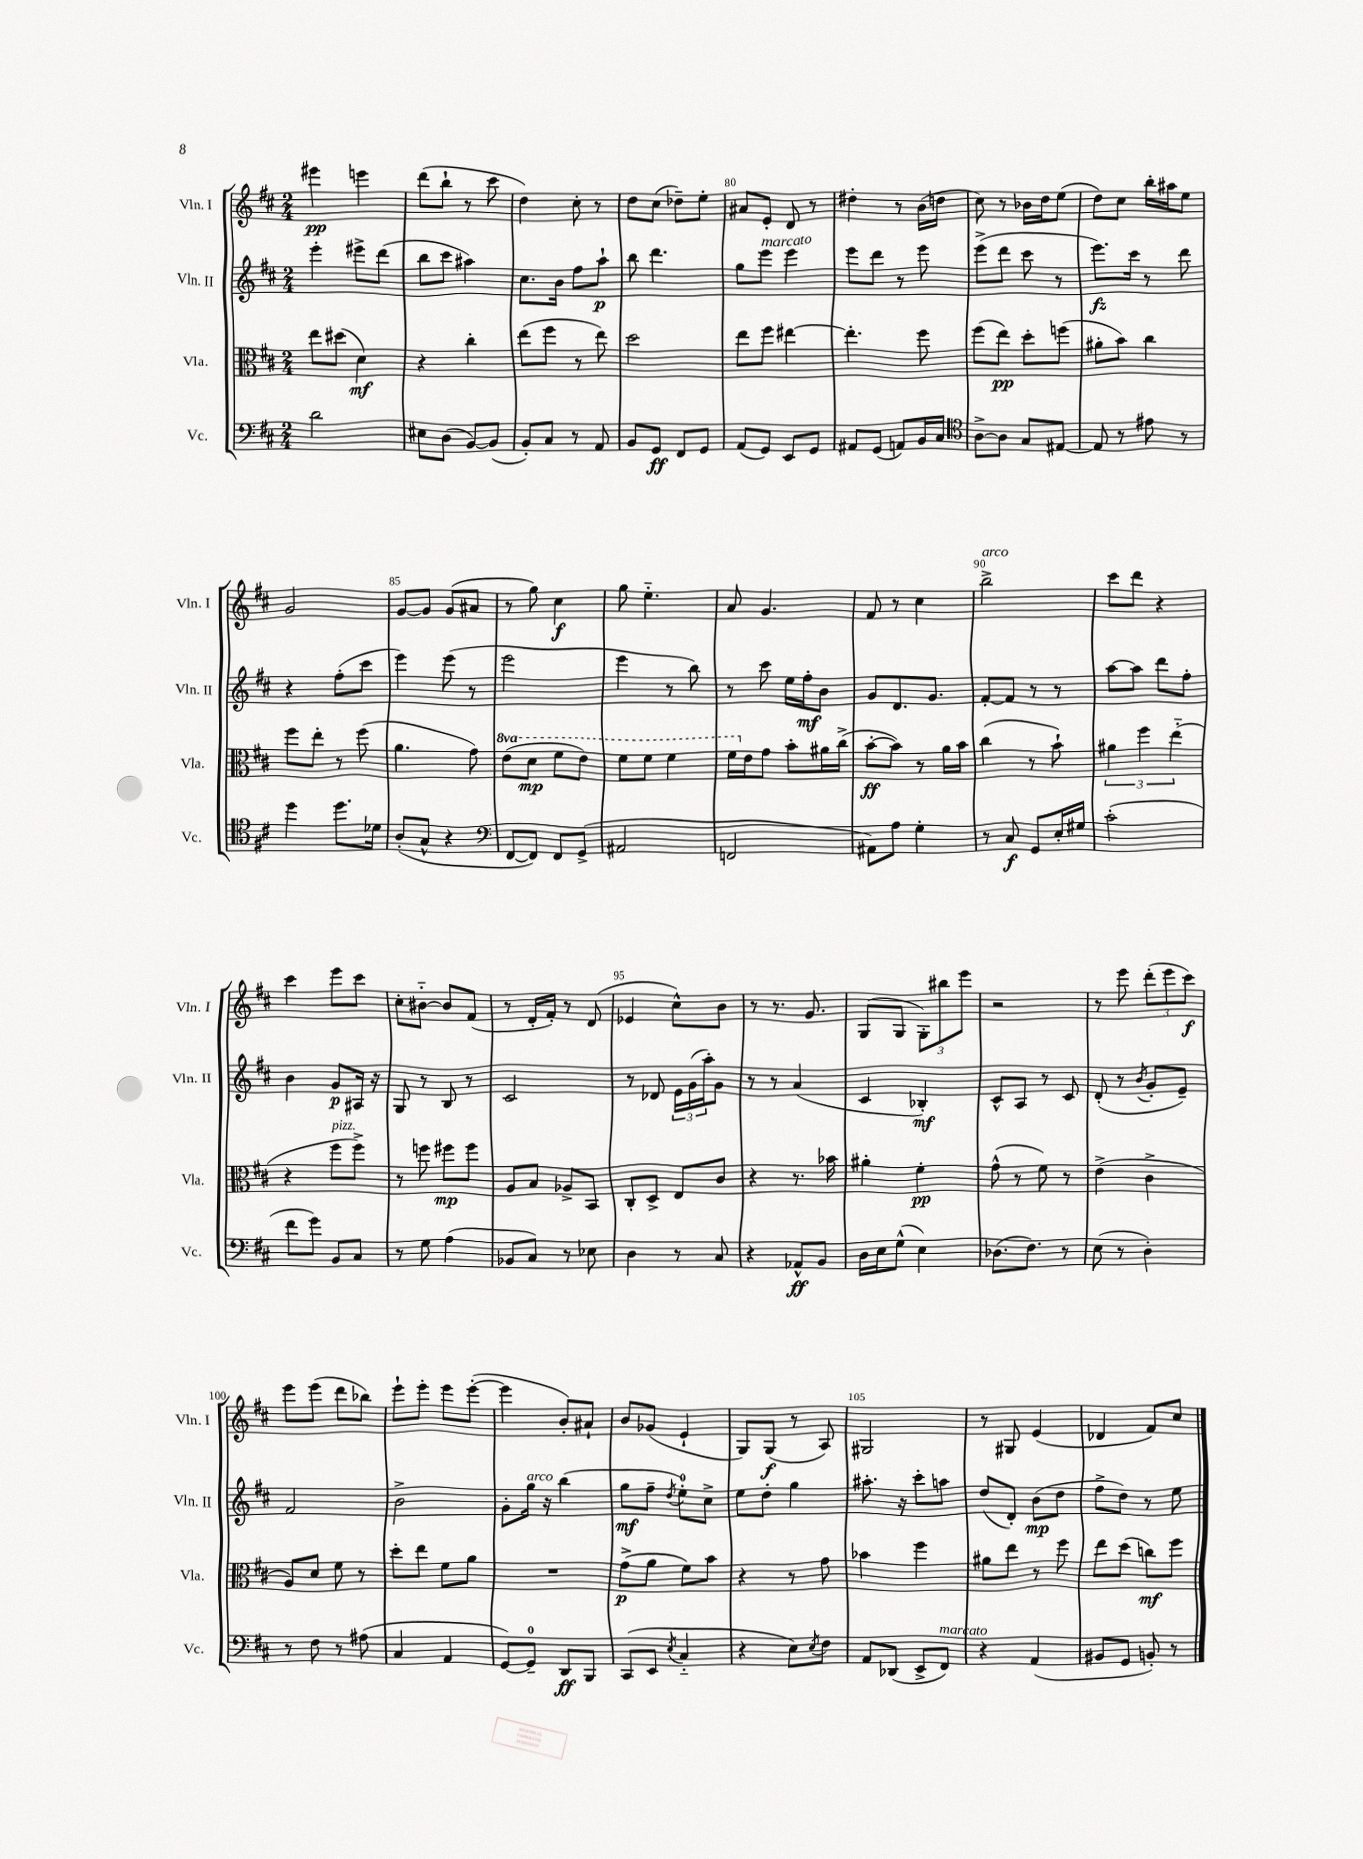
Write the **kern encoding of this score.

**kern	**kern	**kern	**kern
*staff4	*staff3	*staff2	*staff1
*clefF4	*clefC3	*clefG2	*clefG2
*k[f#c#]	*k[f#c#]	*k[f#c#]	*k[f#c#]
*M2/4	*M2/4	*M2/4	*M2/4
2d	8ee	4eee'	4eee#
.	(8dd#	.	.
.	4d)	8eee#^	4eee
.	.	(8ddd	.
=	=	=	=
8E#	4r	8bb	(8ddd
(8D	.	8ccc#	8bb`
[8BB)	4cc#'	4aa#)	8r
(8BB]	.	.	8ccc#
=	=	=	=
8BB')	(8ee	8.cc#	4dd)
8C#	8ff#	.	.
.	.	16b	.
8r	8r	8ff#	8cc#'
8AA	8ee)	8aa`	8r
=	=	=	=
8BB	2dd	8bb	8dd
8GG	.	4.ddd	(8cc#
8FF#	.	.	8dd-~)
8GG	.	.	8ee'
=	=	=	=
(8AA	8ee	8gg	8a#
8GG)	8ff#	8eee	8e'
8EE	[4ee#	4eee	8d
8GG	.	.	8r
=	=	=	=
8AA#	4.ee#']	8eee	4dd#'
(8GG	.	8ddd	.
8AA)	.	8r	8r
16BB	8ff#	8eee	(16b
16C#	.	.	16dd
=	=	=	=
*clefC4	*	*	*
[8A^	(8ff#	(8eee^	8cc#)
8A]	8ee)	8ddd	8r
8G	8dd'	8ccc#	16b-
.	.	.	16dd
[8E#	(8ff	8r	(8ee
=	=	=	=
8E#]	8a#'	8.eee)	8dd)
8r	8b)	.	8cc#
.	.	16ccc#	.
8e#	4cc#	8r	16bb'
.	.	.	16aa#
8r	.	8ddd	8ee
=	=	=	=
4dd	8ff#	4r	2g
.	8ee'	.	.
8.dd	8r	(8ff#'	.
.	(8ff#	8ccc#	.
16d-	.	.	.
=	=	=	=
(8A'	4.a	4eee)	[8g
8G^^	.	.	8g]
4r	.	(8eee	(8g
.	8g)	8r	8a#
=	=	=	=
*clefF4	*	*	*
[8FF#	(8ee	2eee	8r
8FF#])	8dd	.	8gg)
8FF#	8ff#	.	4cc#
(8GG^	8ee)	.	.
=	=	=	=
2AA#	8ff#	4eee	8gg
.	8ff#	.	4.ee'~
.	4ff#	8r	.
.	.	8bb)	.
=	=	=	=
2FF	16ff#	8r	8a
.	16e	.	.
.	8g	8ccc#	4.g
.	8b'	16ee	.
.	.	16ff#'	.
.	16a#	8b	.
.	(16cc#^	.	.
=	=	=	=
8AA#)	[8b'	8g	8f#
8A	8b])	8.d	8r
4G'	8r	.	4cc#
.	.	8.g	.
.	16a	.	.
.	16b	.	.
=	=	=	=
8r	(4cc#	[8f#'	2bb^
8C#	.	8f#]	.
8GG	8r	8r	.
16E'	8b`)	8r	.
16G#	.	.	.
=	=	=	=
(2c#'	6a#	[8aa	8ccc#
.	.	8aa]	8ddd
.	6ff#	.	.
.	.	8ddd	4r
.	(6ee'~	.	.
.	.	8ff#'	.
=	=	=	=
8f#	4r	4b	4ccc#
8g)	.	.	.
8BB	8ff#	8g	8eee
8C#	8ff#^)	16A#	8ccc#
.	.	16r	.
=	=	=	=
8r	8r	8G	8cc#'
8G	8ff	8r	[8b#'~
(4A	8ff#	8B	8b#]
.	8ff#	8r	(8f#
=	=	=	=
8BB-	8A	2c#	8r
8C#)	8B	.	16d'
.	.	.	16f#')
8r	8A-^	.	8r
8E-	8BB	.	(8d
=	=	=	=
4D	8C#'	8r	4e-
.	8D^	8d-	.
8r	8E	24e	8cc#^^)
.	.	(24g	.
.	.	24aa')	.
8C#	8c#	8g	8b
=	=	=	=
4r	4r	8r	8r
.	.	8r	8.r
8AA-^^	8.r	(4a	.
.	.	.	8.g
8BB	.	.	.
.	16b-	.	.
=	=	=	=
16D	4a#'	4c#	(8G
16E	.	.	.
(8G^^	.	.	8G
4E)	4f#'	4B-')	12G')
.	.	.	12bb#
.	.	.	12eee
=	=	=	=
(8.D-	(8g^^	8c#^^	2r
.	8r	8A	.
8.F#)	.	.	.
.	8f#)	8r	.
8r	8r	8c#	.
=	=	=	=
(8E	(4e^	(8d'	8r
8r	.	8r	8eee
.	.	8qb	.
4D')	4c#^	8g'	(12ddd'
.	.	.	12eee
.	.	8e~)	.
.	.	.	12ccc#)
=	=	=	=
8r	8A)	2f#	8eee
8F#	8d	.	(8eee
8r	8f#	.	8ddd
(8A#	8r	.	8bb-)
=	=	=	=
4C#	8dd'	2b^	8eee`
.	8ee	.	8eee'
4AA	8f#	.	8eee
.	8a	.	([8eee'
=	=	=	=
[8GG)	2r	8g'	4eee]
8GG~]	.	16gg	.
.	.	16r	.
8DD	.	(4bb	8b')
8BBB	.	.	8a#`
=	=	=	=
(8CC#	(8g^	8gg	8b
8EE	8a	8ff#~	(8g-
8qE	.	8qdd	.
4C#'~	8f#)	8ee')	4e`
.	8b	8cc#^	.
=	=	=	=
4r	4r	8ee	8G)
.	.	8dd'	(8G
8E)	8r	4gg	8r
8qE	.	.	.
8F#	8g	.	8A)
=	=	=	=
8AA	4b-	8.aa#'	2G#
(8DD-	.	.	.
.	.	16r	.
8EE^	4ff#	8ccc#'	.
8FF#)	.	8aa	.
=	=	=	=
4r	8a#	(8dd	8r
.	8ee	8d')	8G#
(4AA	8r	(8b	(4e
.	8ff#	8dd	.
=	=	=	=
8BB#	8ee	8ff#^	4d-
8GG	(8dd	8dd)	.
8BB')	8cc)	8r	8f#)
8r	8ff#	8ee	8cc#
==	==	==	==
*-	*-	*-	*-
